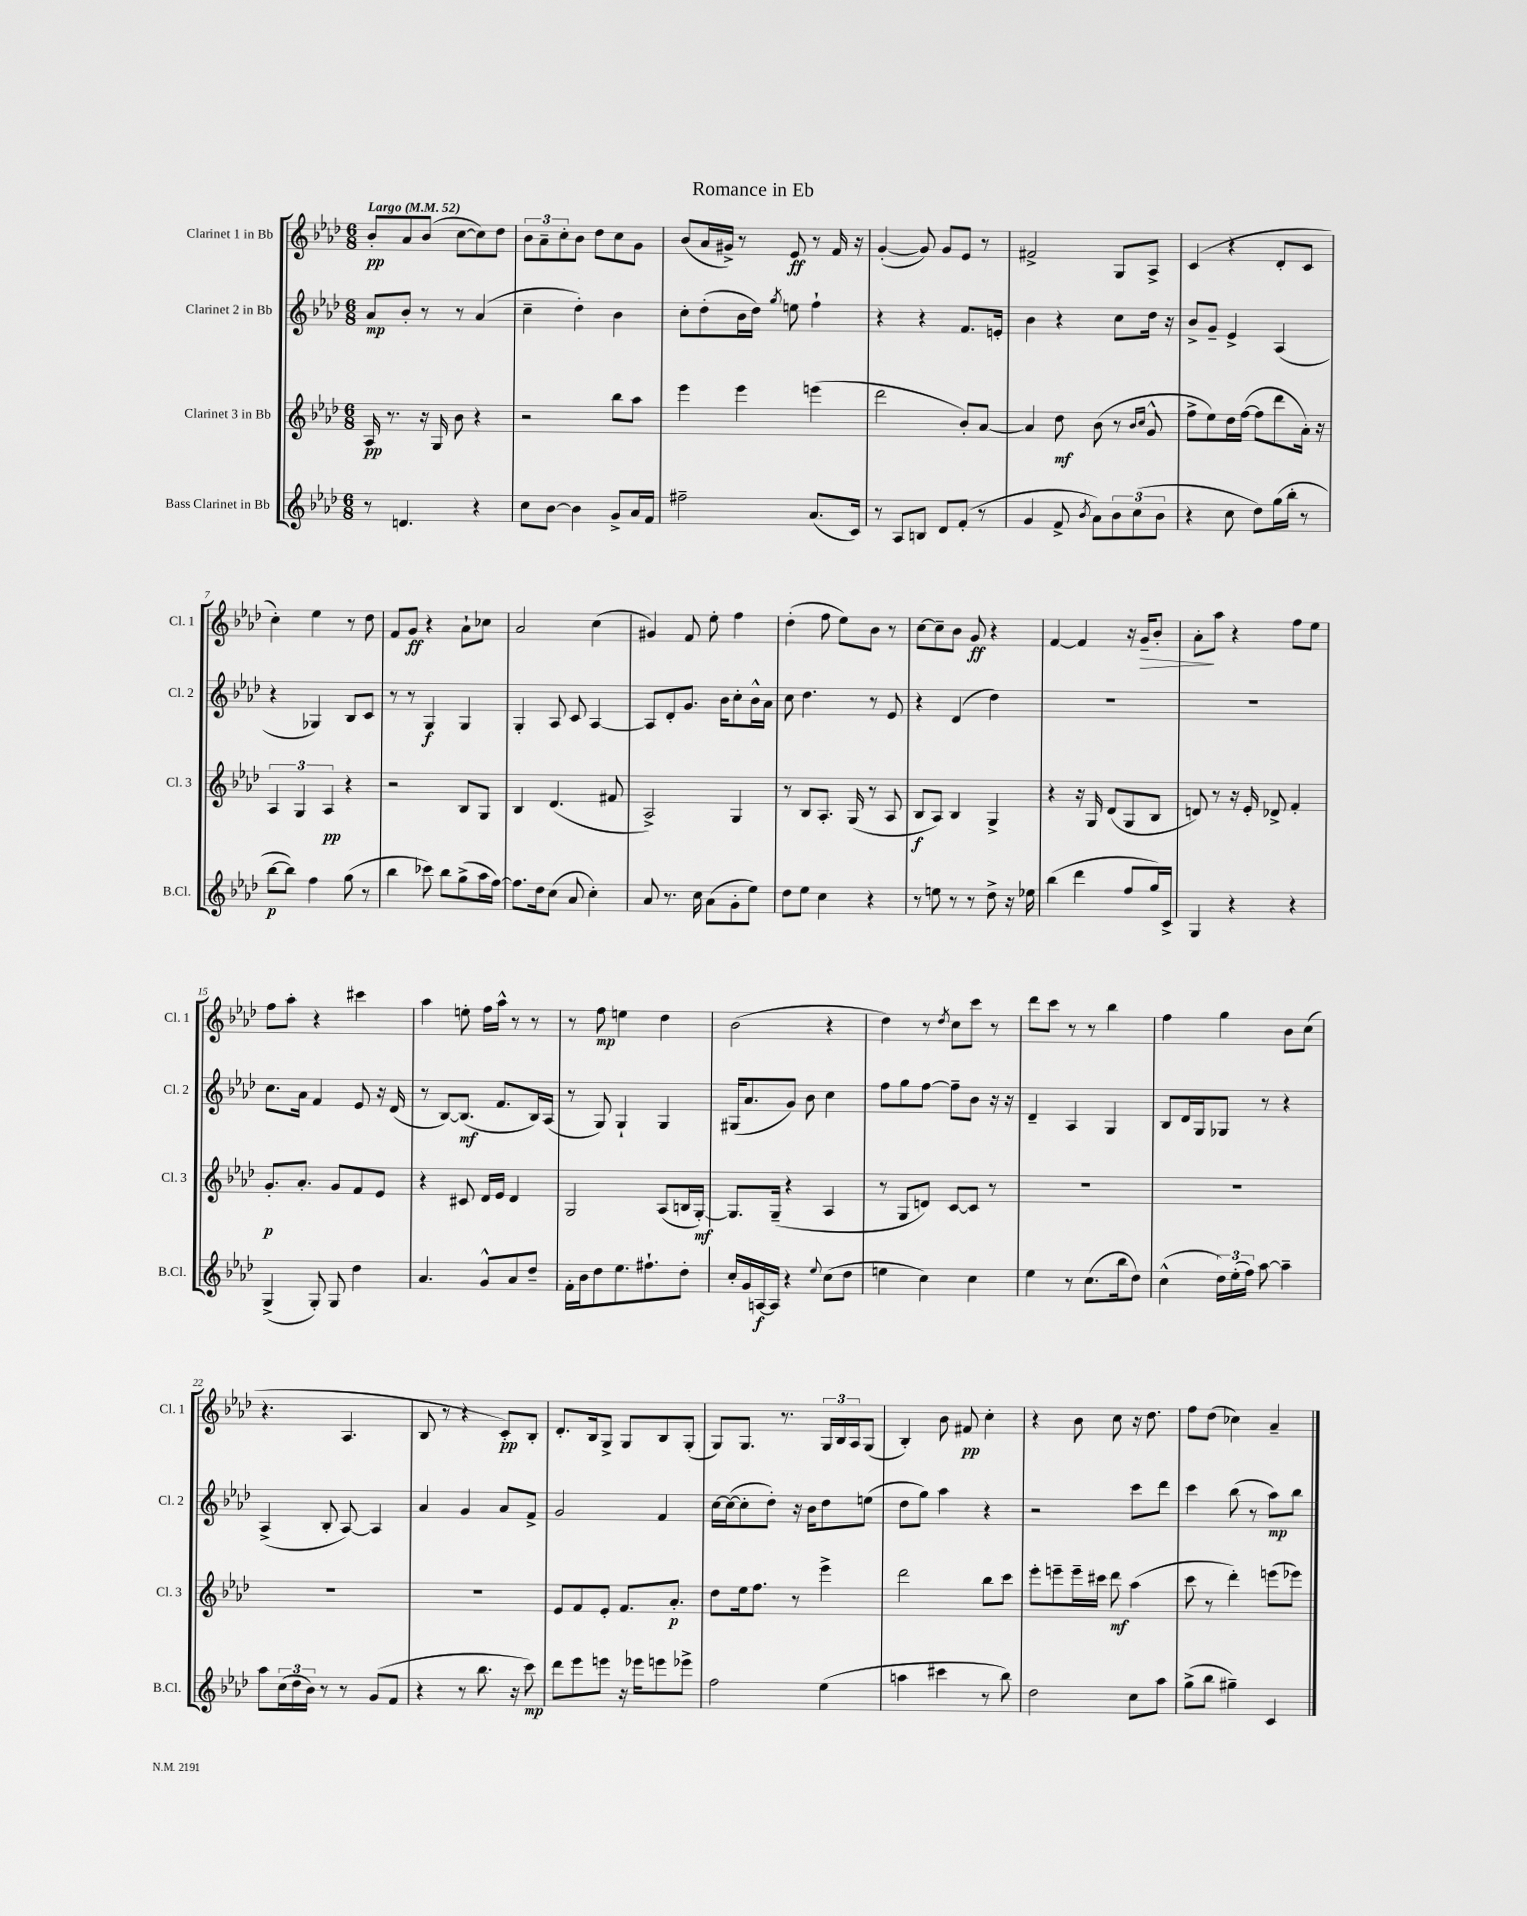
\header { title = "Romance in Eb" }
<<
\new StaffGroup <<
\new Staff = "s0" \with { instrumentName = "Clarinet 1 in Bb" shortInstrumentName = "Cl. 1" } {
    \clef treble \key aes \major \numericTimeSignature \time 6/8 \tempo "Largo" 4 = 52
    bes'8-.\pp aes'8 bes'8( c''8~ c''8) des''8 |
    \tuplet 3/2 { bes'8 aes'8-- c''8-. } bes'8 des''8 c''8 g'8 |
    bes'8( aes'16 gis'16->) r8 ees'8\ff r8 f'16 r16 |
    g'4~-.( g'8) g'8 ees'8 r8 |
    fis'2-> g8 aes8-> |
    c'4( r4 des'8-. c'8 |
    c''4-.) ees''4 r8 des''8 |
    f'8 g'8\ff r4 aes'8-! ces''8 |
    aes'2 c''4( |
    gis'4) f'8 ees''8-. f''4 |
    des''4-.( f''8 ees''8) bes'8 r8 |
    c''8~ c''8-- bes'8 g'8\ff r4 |
    f'4~ f'4 r16 g'16--\> bes'8-. |
    aes'8-.\! aes''8 r4 f''8 ees''8 |
    f''8 aes''8-. r4 cis'''4 |
    aes''4 e''8-. f''16 aes''16-^ r8 r8 |
    r8 f''8\mp e''4 des''4 |
    bes'2( r4 |
    des''4) r8 \acciaccatura { des''8 } c''8 c'''8 r8 |
    des'''8 c'''8 r8 r8 bes''4 |
    f''4 g''4 bes'8 c''8( |
    r4. aes4. |
    bes8 r8 r4 c'8-.\pp) bes8-. |
    des'8.-. bes16 g8-> g8 bes8 g8-.( |
    g8) g8. r8. \tuplet 3/2 { g16 bes16 aes16 } g8( |
    bes4-.) bes'8 fis'8\pp c''4-. |
    r4 bes'8 c''8 r16 des''8. |
    f''8 des''8( ces''4) aes'4-- \bar "|." |
}
\new Staff = "s1" \with { instrumentName = "Clarinet 2 in Bb" shortInstrumentName = "Cl. 2" } {
    \clef treble \key aes \major \numericTimeSignature \time 6/8
    aes'8\mp bes'8-. r8 r8 aes'4( |
    c''4-- des''4-.) bes'4 |
    c''8-. des''8-.( bes'16 des''16) \acciaccatura { g''8 } e''8 f''4-! |
    r4 r4 f'8. e'16-. |
    bes'4 r4 c''8 des''16 r16 |
    bes'8-> g'8-- ees'4-> aes4( |
    r4 ges4) bes8 c'8 |
    r8 r8 g4\f g4 |
    g4-. aes8 c'8 aes4~ |
    aes8 des'8-. g'8. bes'16 c''8-. bes'16-^ aes'16 |
    c''8 des''4. r8 ees'8 |
    r4 des'4( des''4) |
    R2. |
    R2. |
    c''8. aes'16 f'4 ees'8 r16 des'16( |
    r8 bes8~) bes8.\mf( f'8. bes16) aes16( |
    r8 g8) g4-! g4 |
    gis16( aes'8. g'8) bes'8 c''4 |
    f''8 g''8 f''8~ f''8-- bes'8 r16 r16 |
    des'4-- aes4 g4 |
    bes8 des'16 g16 ges8 r8 r4 |
    aes4->( bes8-. aes8~) aes4 |
    aes'4 g'4 aes'8 f'8-> |
    g'2 f'4 |
    c''16~ c''16~( c''8-. des''8-.) r16 bes'16 des''8 e''8( |
    des''8 g''8) aes''4 r4 |
    r2 c'''8 des'''8 |
    c'''4 bes''8( r8 aes''8\mp) bes''8 \bar "|." |
}
\new Staff = "s2" \with { instrumentName = "Clarinet 3 in Bb" shortInstrumentName = "Cl. 3" } {
    \clef treble \key aes \major \numericTimeSignature \time 6/8
    aes16\pp r8. r16 g16 bes'8 r4 |
    r2 bes''8 aes''8 |
    ees'''4 ees'''4 e'''4( |
    des'''2 bes'8-.) aes'8~ |
    aes'4 des''8\mf bes'8( r8 \grace { bes'16 c''16 } g'8-^ |
    f''8-> ees''8) des''16 f''16~( f''8 des'''8 aes'16-.) r16 |
    \tuplet 3/2 { aes4 g4 aes4\pp } r4 |
    r2 bes8 g8 |
    bes4 des'4.( fis'8 |
    aes2->) g4 |
    r8 bes8 aes8.-. g16( r8 aes8 |
    bes8\f aes8) bes4 g4-> |
    r4 r16 g16 des'8( g8 bes8 |
    d'8) r8 r16 ees'16-. des'8-> f'4-. |
    g'8.-.\p aes'8.-. g'8 f'8 ees'8 |
    r4 cis'8 des'16 ees'16 des'4 |
    g2 aes8( b16 g16~-.\mf) |
    g8. g16--( r4 aes4 |
    r8 g8 d'8) c'8~ c'8 r8 |
    R2. |
    R2. |
    R2. |
    R2. |
    ees'8 f'8 ees'8-. f'8. aes'8.-.\p |
    des''8 ees''16 f''8. r8 ees'''4-> |
    des'''2 bes''8 c'''8 |
    ees'''8-. e'''8-- e'''16-- cis'''16 des'''8\mf aes''4( |
    c'''8 r8 des'''4-.) e'''8( ees'''8) \bar "|." |
}
\new Staff = "s3" \with { instrumentName = "Bass Clarinet in Bb" shortInstrumentName = "B.Cl." } {
    \clef treble \key aes \major \numericTimeSignature \time 6/8
    r8 d'4. r4 |
    c''8 bes'8~ bes'4 g'8-> aes'16 f'16 |
    fis''2-- aes'8.( c'16) |
    r8 aes8 b8 des'8 f'8-.( r8 |
    g'4 f'8-> \acciaccatura { bes'8 } aes'8) \tuplet 3/2 { bes'8 c''8( bes'8 } |
    r4 c''8 des''8) g''16( bes''16-. r8 |
    bes''8~\p bes''8) f''4 g''8( r8 |
    bes''4 ces'''8) bes''8 g''8->( aes''16 f''16~) |
    f''8. des''16 c''8( aes'8 c''4-.) |
    aes'8 r8. c''16 aes'8( g'8-. ees''8) |
    des''8 ees''8 c''4 r4 |
    r8 e''8 r8 r8 des''8-> r16 ees''16 |
    bes''4( des'''4 f''8 g''16) c'16-> |
    g4 r4 r4 |
    g4->( g8-.) g8 des''4 |
    aes'4. g'8-^ aes'8 des''8-- |
    f'16-. bes'16 des''8 ees''8. fis''8.-! des''8-. |
    c''16-. g'16 a16~\f a16 r4 \appoggiatura { ees''8 } c''8( des''8 |
    e''4 c''4) c''4 |
    ees''4 r8 c''8.( bes''16 des''8) |
    c''4-^( \tuplet 3/2 { des''16) ees''16-.( f''16) } aes''8~ aes''4-- |
    aes''8 \tuplet 3/2 { c''16( des''16 bes'16) } r8 r8 g'8( f'8 |
    r4 r8 bes''8. r16 c'''8\mp) |
    des'''8 ees'''8 e'''8 r16 ees'''16 e'''8 ees'''8-> |
    f''2 ees''4( |
    a''4 cis'''4 r8 bes''8) |
    des''2 c''8 aes''8 |
    g''8->( bes''8 gis''4--) c'4 \bar "|." |
}
>>
>>
